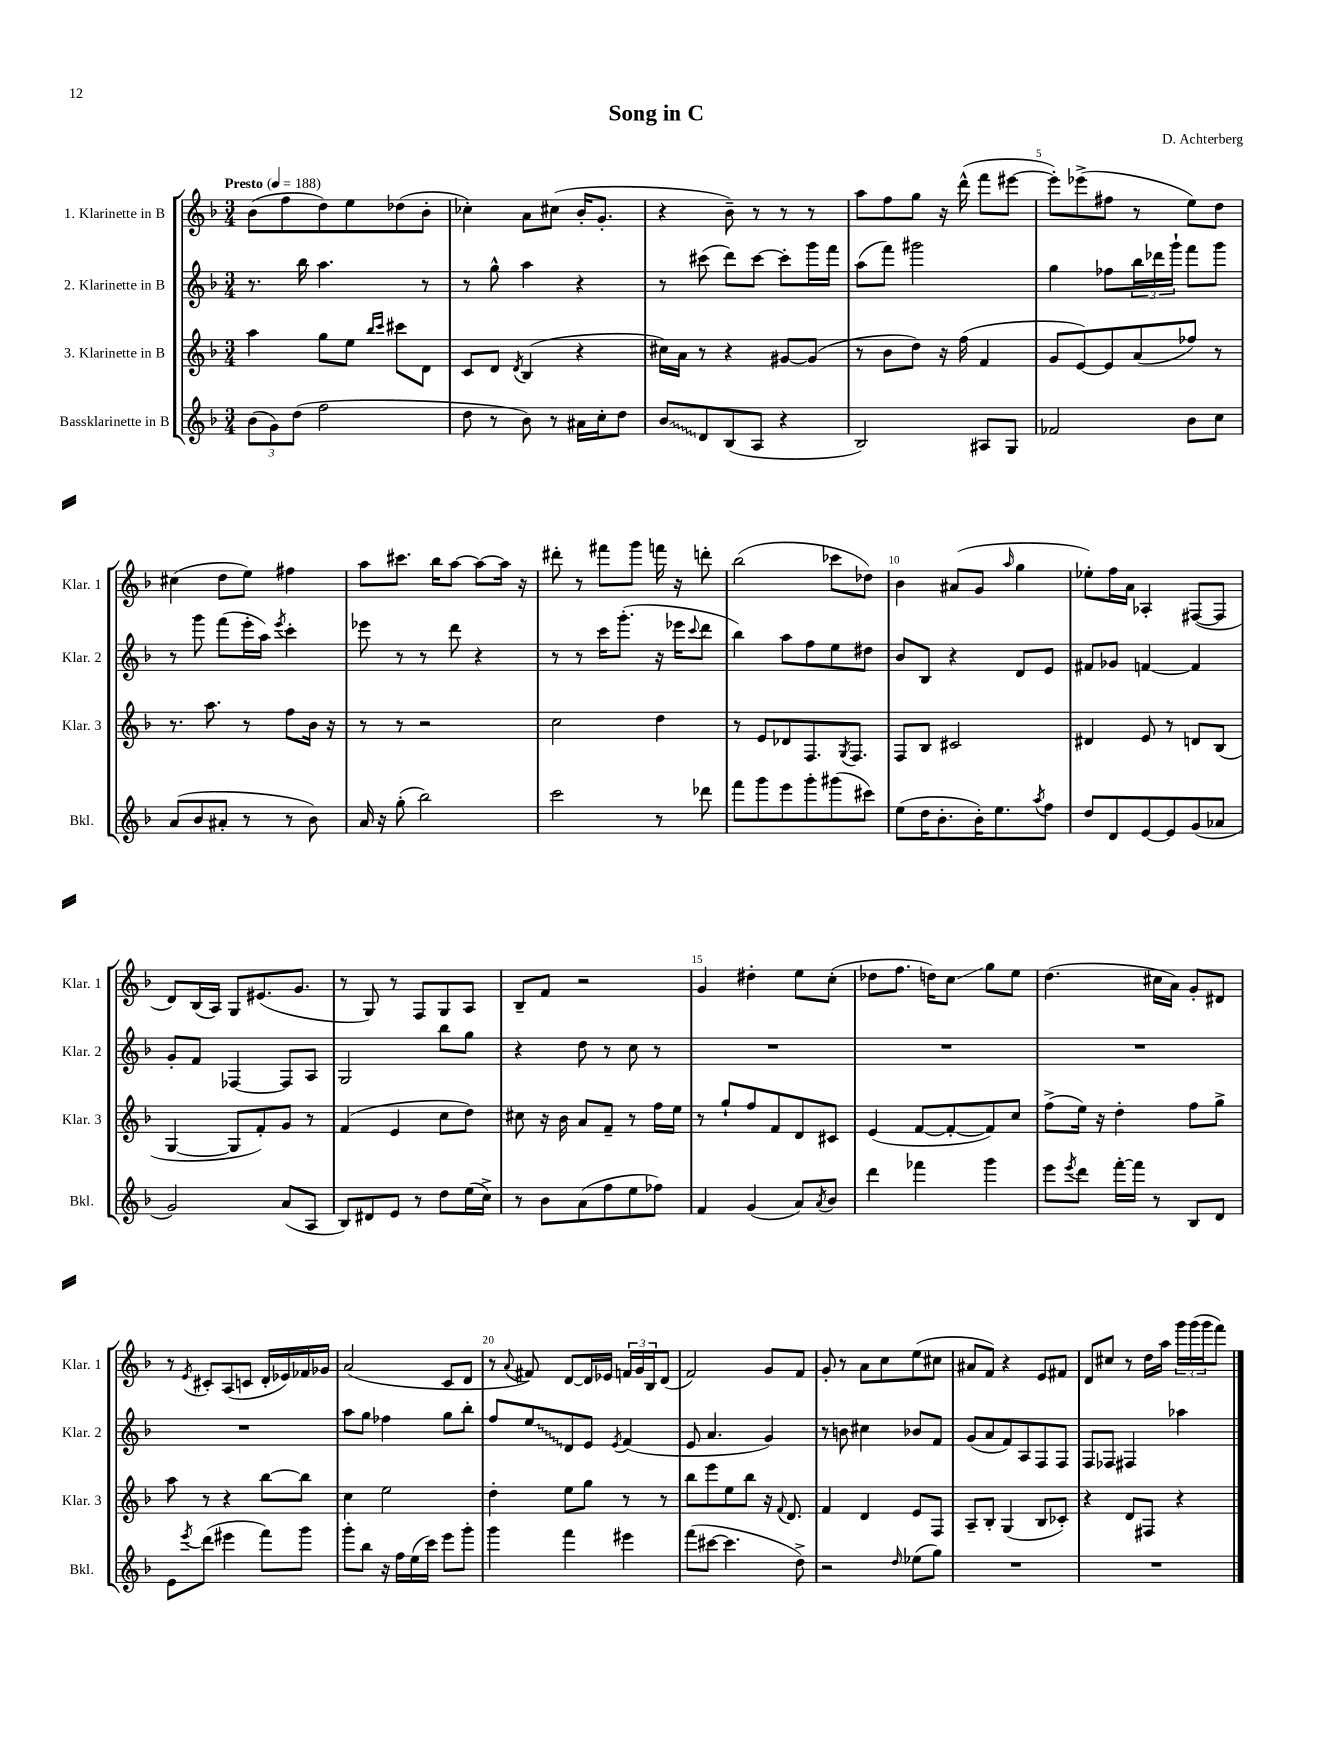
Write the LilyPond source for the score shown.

\header { title = "Song in C" composer = "D. Achterberg" }
<<
\new StaffGroup <<
\new Staff = "s0" \with { instrumentName = "1. Klarinette in B" shortInstrumentName = "Klar. 1" } {
    \clef treble \key f \major \numericTimeSignature \time 3/4 \tempo "Presto" 4 = 188
    bes'8( f''8 d''8) e''8 des''8( bes'8-. |
    ces''4-.) a'8 cis''8( bes'16-. g'8.-. |
    r4 bes'8--) r8 r8 r8 |
    a''8 f''8 g''8 r16 d'''16-^( f'''8 eis'''8~ |
    eis'''8-.) ees'''8->( fis''8 r8 e''8) d''8 |
    cis''4( d''8 e''8) fis''4 |
    a''8 cis'''8. bes''16 a''8~ a''8~ a''16 r16 |
    dis'''8-. r8 fis'''8 g'''8 f'''16 r16 d'''8-. |
    bes''2( ces'''8 des''8) |
    bes'4 ais'8( g'8 \grace { a''16 } g''4 |
    ees''8-.) f''16 a'16 aes4-. fis8~( fis8 |
    d'8) bes16( a16) g8 eis'8.( g'8. |
    r8 g8) r8 f8 g8 a8 |
    bes8-- f'8 r2 |
    g'4 dis''4-. e''8 c''8-.( |
    des''8 f''8. d''16) c''8\glissando g''8 e''8 |
    d''4.( cis''16 a'16) g'8-. dis'8 |
    r8 \acciaccatura { e'8 } cis'8-. a8( c'8 d'16-. ees'16) fes'16 ges'16 |
    a'2( c'8 d'8 |
    r8 \appoggiatura { a'8 } fis'8) d'8~ d'16 ees'16 \tuplet 3/2 { f'16 g'16 bes16 } d'8( |
    f'2) g'8 f'8 |
    g'8-. r8 a'8 c''8 e''8( cis''8 |
    ais'8 f'8) r4 e'8 fis'8 |
    d'8 cis''8 r8 d''16 a''16 \tuplet 3/2 { g'''16 g'''16( g'''16 } f'''8) \bar "|." |
}
\new Staff = "s1" \with { instrumentName = "2. Klarinette in B" shortInstrumentName = "Klar. 2" } {
    \clef treble \key f \major \numericTimeSignature \time 3/4
    r8. bes''16 a''4. r8 |
    r8 g''8-^ a''4 r4 |
    r8 cis'''8( d'''8) cis'''8~ cis'''8-. g'''16 f'''16 |
    a''8( f'''8) gis'''2 |
    g''4 fes''8 \tuplet 3/2 { bes''16 des'''16 g'''16-! } f'''8 g'''8 |
    r8 g'''8 f'''8( e'''16-. a''16) \acciaccatura { e'''8 } c'''4-. |
    ees'''8 r8 r8 d'''8 r4 |
    r8 r8 c'''16 g'''8.-.( r16 ees'''16 \appoggiatura { c'''8 } d'''8 |
    bes''4) a''8 f''8 e''8 dis''8 |
    bes'8 bes8 r4 d'8 e'8 |
    fis'8 ges'8 f'4~ f'4 |
    g'8-. f'8 fes4~ fes8 a8 |
    g2 bes''8 g''8 |
    r4 d''8 r8 c''8 r8 |
    R2. |
    R2. |
    R2. |
    R2. |
    a''8 g''8 fes''4 g''8 bes''8-. |
    f''8 \once \override Glissando.style = #'zigzag e''8\glissando d'8 e'8 \acciaccatura { e'8 } f'4( |
    e'8 a'4. g'4) |
    r8 b'8 cis''4 bes'8 f'8 |
    g'8( a'8 f'8) a8 f8 f8 |
    f8 fes8 fis4 aes''4 \bar "|." |
}
\new Staff = "s2" \with { instrumentName = "3. Klarinette in B" shortInstrumentName = "Klar. 3" } {
    \clef treble \key f \major \numericTimeSignature \time 3/4
    a''4 g''8 e''8 \grace { bes''16 c'''16 } cis'''8 d'8 |
    c'8 d'8 \acciaccatura { d'8 } bes4( r4 |
    cis''16) a'16 r8 r4 gis'8~ gis'8( |
    r8 bes'8 d''8) r16 f''16( f'4 |
    g'8 e'8~) e'8 a'8( fes''8) r8 |
    r8. a''8. r8 f''8 bes'16 r16 |
    r8 r8 r2 |
    c''2 d''4 |
    r8 e'8 des'8 f8. \acciaccatura { g8 } f8. |
    f8 bes8 cis'2 |
    dis'4 e'8 r8 d'8 bes8( |
    g4~ g8 f'8-.) g'8 r8 |
    f'4( e'4 c''8 d''8) |
    cis''8 r16 bes'16 a'8 f'8-- r8 f''16 e''16 |
    r8 g''8-! f''8 f'8 d'8 cis'8 |
    e'4( f'8~ f'8~-. f'8) c''8 |
    f''8->( e''16) r16 d''4-. f''8 g''8-> |
    a''8 r8 r4 bes''8~ bes''8 |
    c''4 e''2 |
    d''4-. e''8 g''8 r8 r8 |
    bes''8 e'''8 e''8 bes''8 r16 \appoggiatura { f'8 } d'8. |
    f'4 d'4 e'8 f8 |
    a8-- bes8-. g4( bes8 ces'8-.) |
    r4 d'8 fis8 r4 \bar "|." |
}
\new Staff = "s3" \with { instrumentName = "Bassklarinette in B" shortInstrumentName = "Bkl." } {
    \clef treble \key f \major \numericTimeSignature \time 3/4
    \tuplet 3/2 { bes'8( g'8) d''8( } f''2 |
    d''8 r8 bes'8) r8 ais'16 c''16-. d''8 |
    \once \override Glissando.style = #'zigzag bes'8\glissando d'8 bes8( a8 r4 |
    bes2) ais8 g8 |
    fes'2 bes'8 c''8 |
    a'8( bes'8 ais'8-. r8 r8 bes'8) |
    a'16 r16 g''8-.( bes''2) |
    c'''2 r8 des'''8 |
    f'''8 g'''8 e'''8 g'''8-. gis'''8( cis'''8) |
    e''8( d''16 bes'8.-. bes'16-.) e''8. \acciaccatura { a''8 } f''8 |
    d''8 d'8 e'8~ e'8 g'8( aes'8 |
    g'2) a'8( a8 |
    bes8) dis'8 e'8 r8 d''8 e''16( c''16->) |
    r8 bes'8 a'8( f''8 e''8 fes''8) |
    f'4 g'4( a'8) \acciaccatura { a'8 } bes'8 |
    d'''4 fes'''4 g'''4 |
    e'''8 \acciaccatura { e'''8 } d'''8 f'''16~-. f'''16 r8 bes8 d'8 |
    e'8 \acciaccatura { e'''8 } d'''8( eis'''4 f'''8) g'''8 |
    g'''8-. bes''8 r16 f''16 e''16( c'''16) e'''8 g'''8-. |
    g'''4 f'''4 eis'''4 |
    f'''8( cis'''8~ cis'''4. d''8->) |
    r2 \grace { d''16 } ees''8( g''8) |
    R2. |
    R2. \bar "|." |
}
>>
>>
\layout { \context { \Score \override BarNumber.break-visibility = ##(#f #t #t) barNumberVisibility = #(every-nth-bar-number-visible 5) } }
